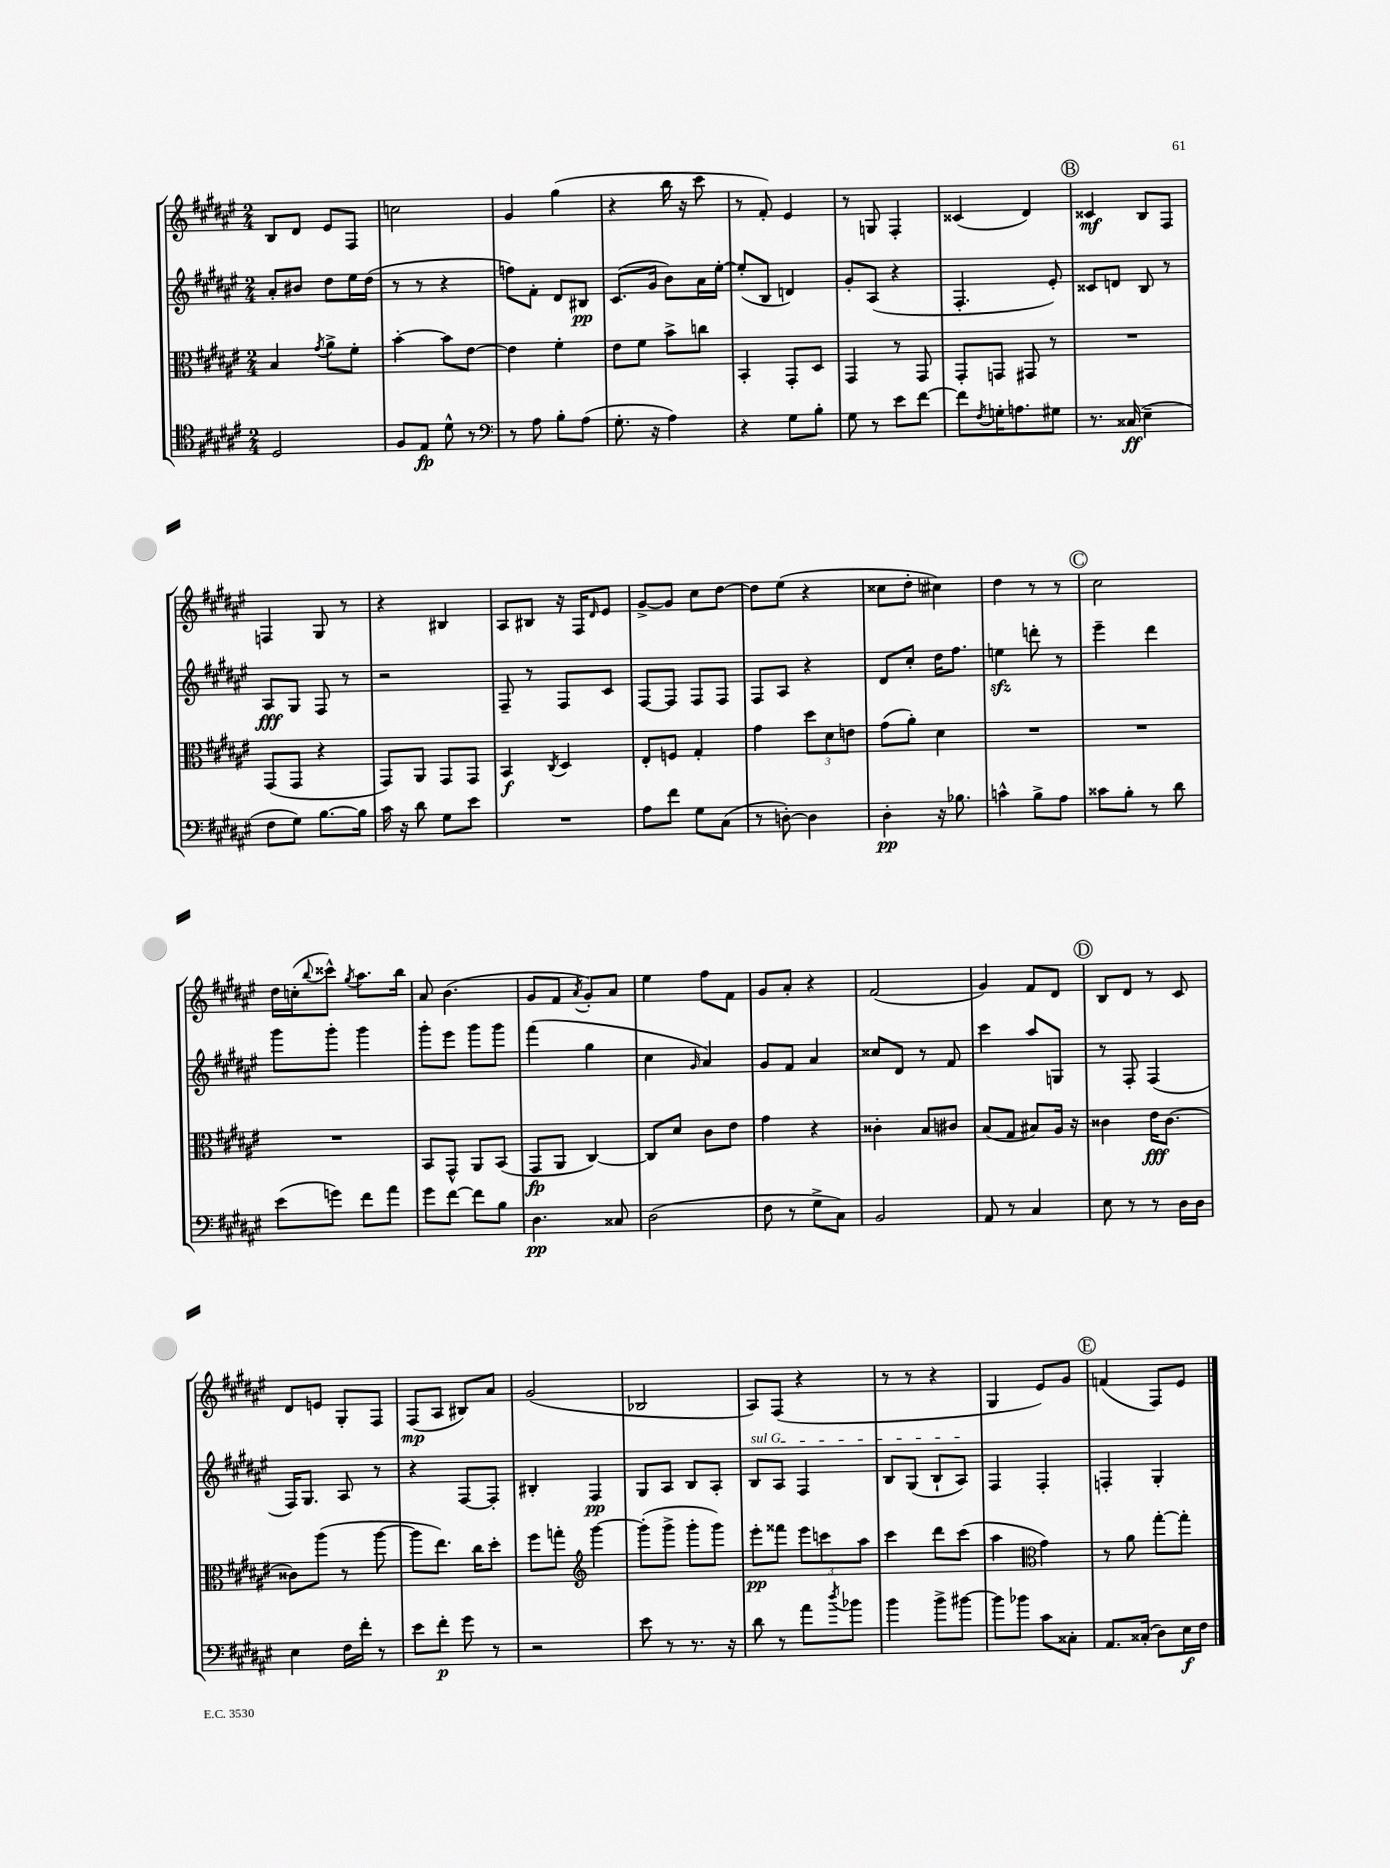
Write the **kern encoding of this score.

**kern	**kern	**kern	**kern
*staff4	*staff3	*staff2	*staff1
*clefC4	*clefC3	*clefG2	*clefG2
*k[f#c#g#d#a#e#]	*k[f#c#g#d#a#e#]	*k[f#c#g#d#a#e#]	*k[f#c#g#d#a#e#]
*M2/4	*M2/4	*M2/4	*M2/4
2D#	4B	8a#'	8B
.	.	8b#	8d#
.	8qg#	.	.
.	8a#^	8dd#	8e#
.	8f#'	16ee#	8F#
.	.	(16dd#	.
=	=	=	=
8F#	[4b'	8r	2cc
8E#	.	8r	.
8d#^^	8b]	4r	.
8r	[8e#	.	.
=	=	=	=
*clefF4	*	*	*
8r	4e#]	8ff)	4g#
8A#	.	8f#'	.
8B'	4f#'	8d#	(4gg#
(8A#	.	8B#	.
=	=	=	=
8.G#'	8e#	(8.c#	4r
.	8f#	.	.
16r	.	16g#	.
4A#)	8b^	8b)	16bb
.	.	.	16r
.	8cc	16a#	8ccc#
.	.	[16ee#'	.
=	=	=	=
4r	4BB'	(8ee#']	8r
.	.	8B	8f#')
8G#	8GG#'	4d)	4e#
8B'	8D#	.	.
=	=	=	=
8G#	4GG#	8g#'	8r
8r	.	(8A#	8G
8e#	8r	4r	4F#'
[8f#	8GG#	.	.
=	=	=	=
8f#]	8GG#'	4.F#'	(4c##
8qF#	.	.	.
16G'	8GG	.	.
8.A	.	.	.
.	8GG#	.	4d#)
8G#	8r	8e#')	.
=	=	=	=
8.r	2r	8c##	4c##
.	.	8d	.
(16C##	.	.	.
4E#~	.	8B	8B
.	.	8r	8F#
=	=	=	=
8F#	(8GG#	8A#	4F
8G#)	8GG#	8G#	.
[8.B	4r	8F#	8G#
.	.	8r	8r
16B]	.	.	.
=	=	=	=
16c#	8GG#)	2r	4r
16r	.	.	.
8d#	8AA#	.	.
8G#	8GG#	.	4B#
8e#	8GG#	.	.
=	=	=	=
2r	4BB	8F#~	8A#
.	.	8r	8B#
.	8qC#	.	.
.	4D#	8F#	16r
.	.	.	16F#
.	.	.	16qqd#
.	.	8c#	8e#
=	=	=	=
8A#	8E#'	[8F#	[8g#^
8f#	8F	8F#]	8g#]
8G#	4G#'	8F#	8cc#
(8C#	.	8F#	[8dd#
=	=	=	=
8r	4g#	8F#	8dd#]
[8D')	.	8A#	(8ee#
4D]	12dd#	4r	4r
.	12d#	.	.
.	12e	.	.
=	=	=	=
4D#'	(8g#	8d#	8cc##
.	8a#')	8cc#'	8dd#'
16r	4d#	16dd#	4cc#)
8.B-	.	8.ff#	.
=	=	=	=
4c^^	2r	4ee	4dd#
8B^	.	8ddd'	8r
8A#	.	8r	8r
=	=	=	=
8c##	2r	4eee#~	2cc#
8B'	.	.	.
8r	.	4ddd#	.
8d#	.	.	.
=	=	=	=
(8e#	2r	8ggg#	16dd#
.	.	.	(16cc'
.	.	.	8qqbb
8g)	.	8ggg#'	8ccc##^^)
.	.	.	8qgg#
8f#	.	4ggg#	8.aa#
8a#	.	.	.
.	.	.	16bb
=	=	=	=
8g#	8BB	8ggg#'	8a#
[8f#	8GG#^^	8eee#	(4.b
8f#]	8AA#	8ggg#	.
8B	(8BB	8ggg#	.
=	=	=	=
4.D#	8GG#	(4fff#	8g#
.	8AA#	.	8f#
.	.	.	8qa#
.	[4C#)	4gg#	8g#')
8C##	.	.	8a#
=	=	=	=
(2D#	8C#]	4cc#	4ee#
.	8d#	.	.
.	.	16qqg#	.
.	8c#	4a#)	8ff#
.	8e#	.	8f#
=	=	=	=
8F#	4g#	8g#	8g#
8r	.	8f#	8a#'
8G#^	4r	4a#	4r
8C#)	.	.	.
=	=	=	=
2BB	4c##'	8cc##	(2f#
.	.	8d#	.
.	8B	8r	.
.	8c#	8f#	.
=	=	=	=
8AA#	(8B	4ccc#	4g#)
8r	8G#	.	.
4C#	8B#)	8aa#	8f#
.	16A#	8G	8d#
.	16r	.	.
=	=	=	=
8E#	4c##	8r	8B
8r	.	8F#'	8d#
8r	16e#	(4F#	8r
.	[8.c##	.	.
16D#	.	.	8c#
16D#	.	.	.
=	=	=	=
4E#	8c##]	16F#)	8d#
.	.	8.G#	.
.	(8aa#	.	8e
16F#	8r	8A#	8G#'
16f#'	.	.	.
8r	[8aa#	8r	8F#
=	=	=	=
8e#	8aa#]	4r	(8F#
8f#'	8.ee#)	.	8A#
8g#	.	[8F#	8B#)
.	16cc#	.	.
8r	8dd#'	8F#']	8a#
=	=	=	=
2r	8ff#	4B#'	(2g#
.	8gg'	.	.
*	*clefG2	*	*
.	[4ggg#	4F#	.
=	=	=	=
8e#	(8ggg#']	8G#	2B-
8r	8ggg#^	8A#	.
8.r	8ggg#'	8B	.
.	8ggg#)	8A#'	.
16r	.	.	.
=	=	=	=
8d#	8eee#'	8B	8A#)
8r	8fff##	8A#	(8F#
8a#	12eee#	4F#	4r
.	12ccc	.	.
8qdd#	.	.	.
8b-	.	.	.
.	12aa#	.	.
=	=	=	=
4b	4ccc#	8B	8r
.	.	(8G#	8r
8b^	8ddd#	8B`	4r
[8b#	(8ccc#	8A#)	.
=	=	=	=
8b#]	4aa#	4F#	4G#
8b-	.	.	.
*	*clefC3	*	*
8c#	4g#)	4F#'	8e#)
8C##'	.	.	8g#
=	=	=	=
8.AA#	8r	4F'	(4f
.	8a#	.	.
(16C##'	.	.	.
8D#)	[8gg#'	4G#'	8F#)
16E#	8gg#']	.	8e#
16F#	.	.	.
==	==	==	==
*-	*-	*-	*-
